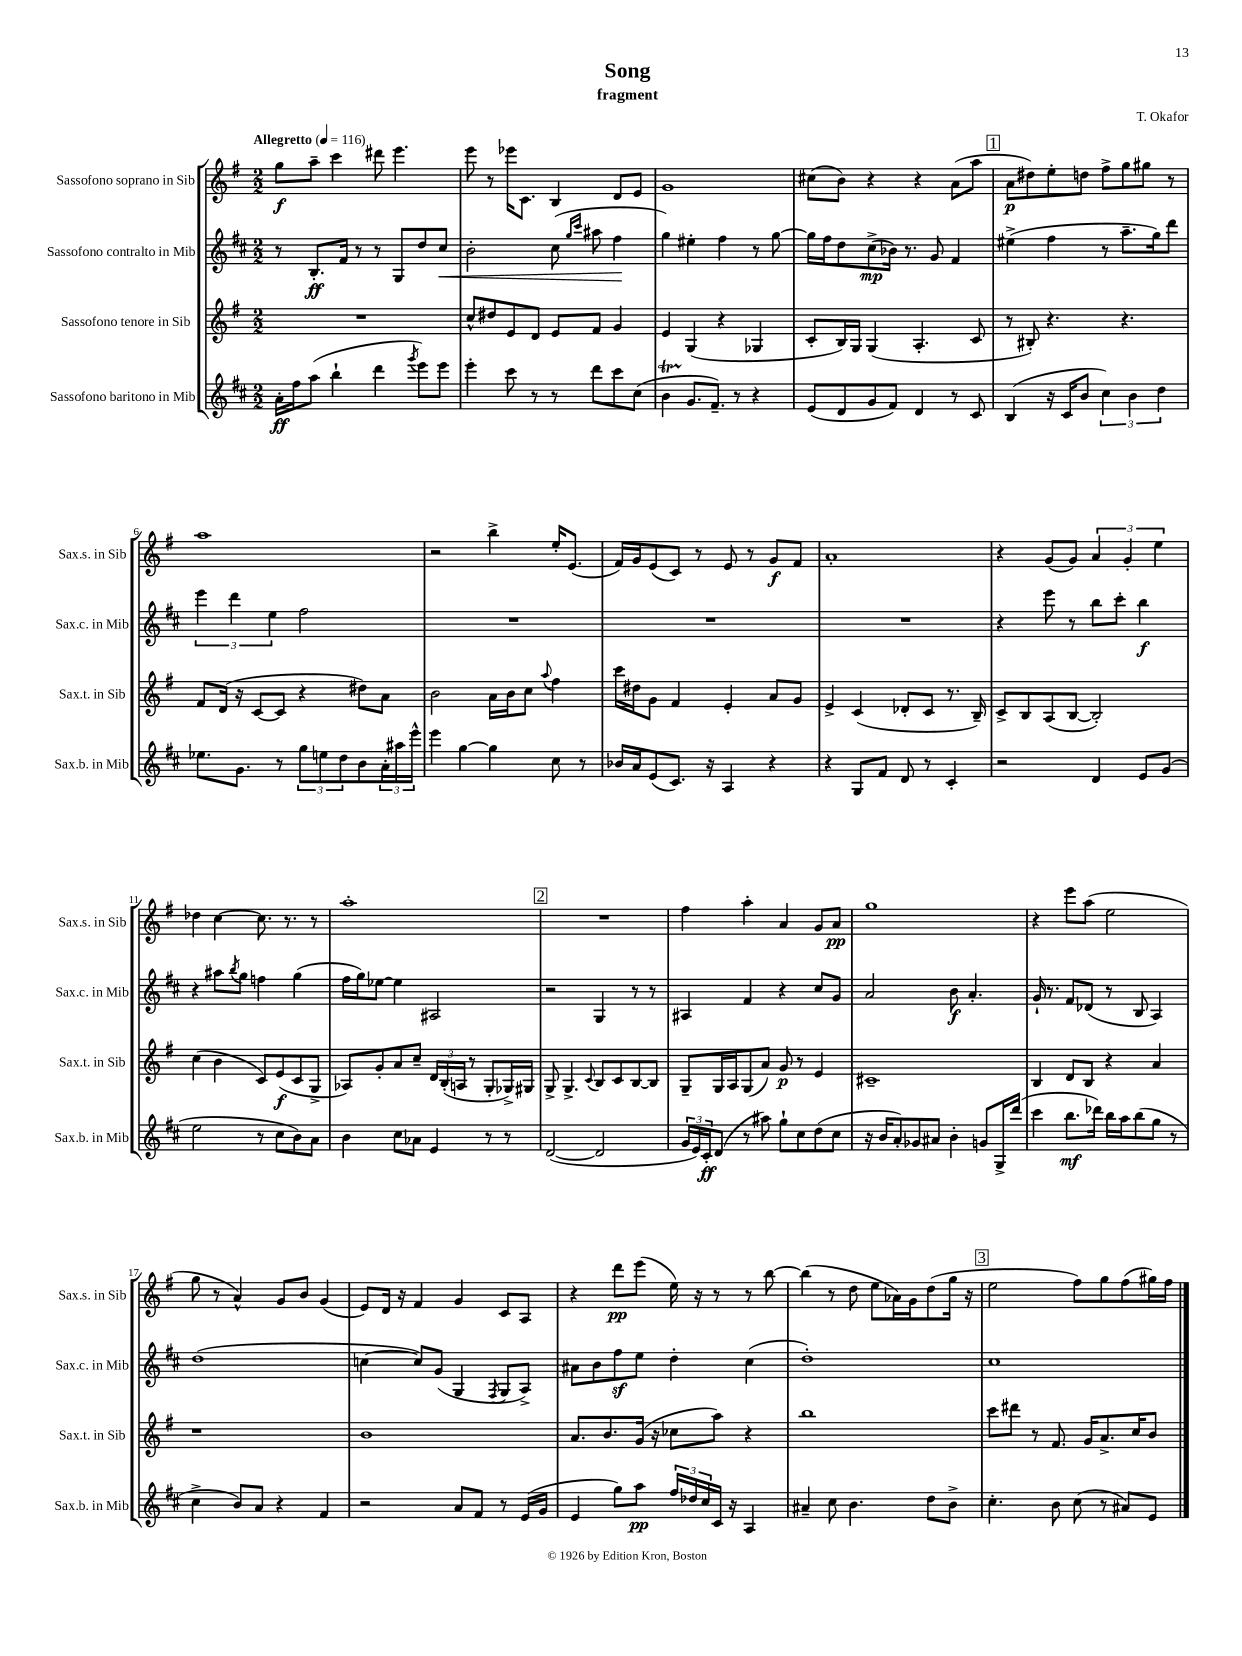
\header { title = "Song" composer = "T. Okafor" subtitle = "fragment" }
<<
\new StaffGroup <<
\new Staff = "s0" \with { instrumentName = "Sassofono soprano in Sib" shortInstrumentName = "Sax.s. in Sib" } {
    \clef treble \key g \major \numericTimeSignature \time 2/2 \tempo "Allegretto" 4 = 116
    g''8\f a''8-- c'''4 dis'''8 e'''4. |
    e'''8 r8 ees'''16 c'8. b4 d'8 e'8 |
    g'1 |
    cis''8( b'8) r4 r4 a'8( a''8 |
    \mark \markup { \box "1" } a'8\p dis''8) e''8-. d''8 fis''8-> g''8 gis''8 r8 |
    a''1 |
    r2 b''4-> e''16-. e'8.( |
    fis'16) g'16 e'8( c'8) r8 e'8 r8 g'8\f fis'8 |
    a'1-. |
    r4 g'8( g'8) \tuplet 3/2 { a'4 g'4-. e''4 } |
    des''4 c''4~ c''8. r8. r8 |
    a''1-. |
    \mark \markup { \box "2" } R1 |
    fis''4 a''4-. a'4 g'8 a'8\pp |
    g''1 |
    r4 e'''8 a''8( e''2 |
    g''8 r8 a'4-^) g'8 b'8 g'4( |
    e'8) d'16 r16 fis'4 g'4 c'8 a8 |
    r4 d'''8\pp e'''8( e''16) r16 r8 r8 b''8~ |
    b''4( r8 d''8 e''8 aes'16) g'16 d''8( g''16 r16 |
    \mark \markup { \box "3" } e''2 fis''8) g''8 fis''8( gis''16) fis''16 \bar "|." |
}
\new Staff = "s1" \with { instrumentName = "Sassofono contralto in Mib" shortInstrumentName = "Sax.c. in Mib" } {
    \clef treble \key d \major \numericTimeSignature \time 2/2
    r8 b8.-.\ff fis'16 r8 r8 g8 d''8 cis''8\< |
    b'2-. cis''8( \grace { g''16 cis'''16 } ais''8 fis''4\! |
    g''4) eis''4-. fis''4 r8 g''8~ |
    g''16 fis''16 d''8 cis''8->\mp( bes'16) r8. g'8 fis'4 |
    \mark \markup { \box "1" } eis''4->( fis''4 r8 a''8.-- g''16) d'''8 |
    \tuplet 3/2 { e'''4 d'''4 e''4 } fis''2 |
    R1 |
    R1 |
    R1 |
    r4 e'''8 r8 b''8 cis'''8-. b''4\f |
    r4 ais''8 \acciaccatura { b''8 } g''8 f''4 g''4( |
    fis''16 g''16) ees''8~ ees''4 ais2 |
    \mark \markup { \box "2" } r2 g4 r8 r8 |
    ais4 fis'4 r4 cis''8 g'8 |
    a'2 b'8\f a'4.-. |
    g'16-! r8. fis'8 des'8( r8 b8 a4) |
    d''1( |
    c''4~ c''8) g'8( g4 \acciaccatura { fis8 } g8 a8->) |
    ais'8 b'8 fis''8\sf e''8 d''4-. cis''4( |
    d''1-.) |
    \mark \markup { \box "3" } cis''1 \bar "|." |
}
\new Staff = "s2" \with { instrumentName = "Sassofono tenore in Sib" shortInstrumentName = "Sax.t. in Sib" } {
    \clef treble \key g \major \numericTimeSignature \time 2/2
    R1 |
    c''8-^ dis''8 e'8 d'8 e'8 fis'8 g'4 |
    e'4 g4( r4 ges4 |
    c'8-. b16) g16 g4( a4.-. c'8 |
    \mark \markup { \box "1" } r8 bis8-.) r4. r4. |
    fis'8 d'16( r16 c'8~ c'8 r4 dis''8) a'8 |
    b'2 a'16 b'16 c''8 \appoggiatura { a''8 } fis''4 |
    c'''16 dis''16 g'8 fis'4 e'4-. a'8 g'8 |
    e'4-> c'4( des'8-. c'8 r8. b16--) |
    c'8-> b8 a8( b8~ b2-.) |
    c''4( b'4 c'8) e'8\f( c'8 g8-> |
    aes8) g'8-. a'8 c''8-- \tuplet 3/2 { d'16 b16-.( a16 } r8 g8-. ges16->) gis16 |
    \mark \markup { \box "2" } g8-> g4.-> \appoggiatura { c'8 } b8 c'8 b8~ b8 |
    g8-- g16 a16 g8( a'8) g'8\p r8 e'4 |
    cis'1-- |
    b4 d'8 b8 r4 a'4 |
    r1 |
    b'1 |
    a'8. b'8. g'16( r16 ces''8 a''8) r4 |
    b''1 |
    \mark \markup { \box "3" } c'''8 dis'''8 r8 fis'8. g'16 a'8.-> c''16 b'8 \bar "|." |
}
\new Staff = "s3" \with { instrumentName = "Sassofono baritono in Mib" shortInstrumentName = "Sax.b. in Mib" } {
    \clef treble \key d \major \numericTimeSignature \time 2/2
    a'16-.\ff fis''16 a''8( b''4-! d'''4 \acciaccatura { g'''8 } e'''8) e'''8 |
    e'''4-. cis'''8 r8 r8 d'''8 cis'''8 cis''8( |
    b'4\startTrillSpan g'8.\stopTrillSpan fis'8.--) r8 r4 |
    e'8( d'8 g'8 fis'8) d'4 r8 cis'8 |
    \mark \markup { \box "1" } b4( r16 cis'16 b'8 \tuplet 3/2 { cis''4) b'4 d''4 } |
    ees''8. g'8. r8 \tuplet 3/2 { g''8 e''8 d''8 } b'8 \tuplet 3/2 { a'16-. ais''16 e'''16-^ } |
    e'''4 g''4~ g''4 cis''8 r8 |
    bes'16 a'16 e'8( cis'8.) r16 a4 r4 |
    r4 g8 fis'8 d'8 r8 cis'4-. |
    r2 d'4 e'8 g'8( |
    e''2 r8 cis''8 b'8) a'8 |
    b'4 cis''8 aes'8 e'4 r8 r8 |
    \mark \markup { \box "2" } d'2~( d'2 |
    \tuplet 3/2 { g'16 e'16) cis'16-.\ff } d'8( r8 ais''8) g''8-! cis''8 d''8( cis''8 |
    r16 b'16 a'8-.) ges'8 ais'8 b'4-. g'8 g16-> d'''16( |
    cis'''4 b''8.\mf des'''16) b''16 a''16 b''8( g''8 r8 |
    cis''4-> b'8) a'8 r4 fis'4 |
    r2 a'8 fis'8 r8 e'16( g'16 |
    e'4 g''8) a''8\pp \tuplet 3/2 { fis''16 des''16 cis''16 } cis'16 r16 a4 |
    ais'4-- cis''8 b'4. d''8 b'8-> |
    \mark \markup { \box "3" } cis''4.-. b'8 cis''8( r8 ais'8) e'8 \bar "|." |
}
>>
>>
